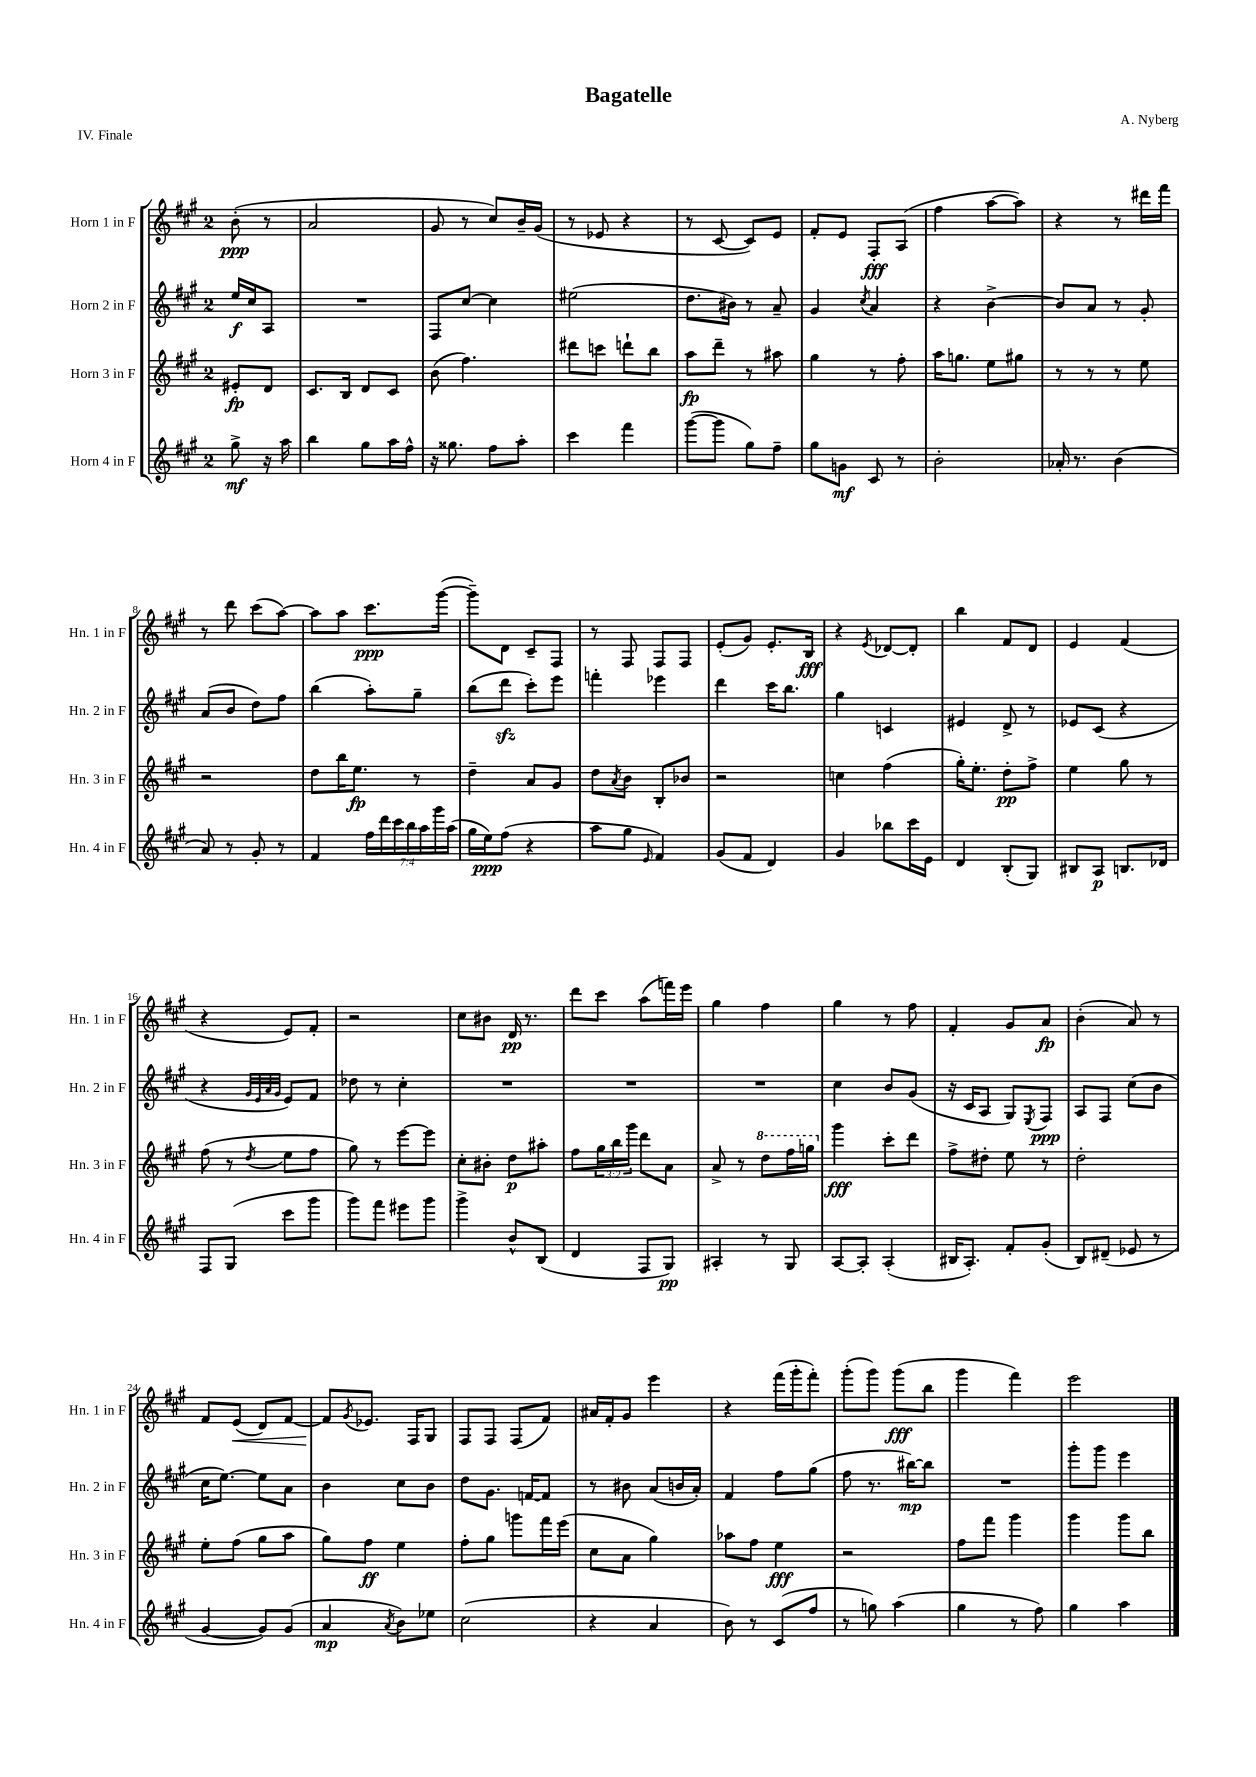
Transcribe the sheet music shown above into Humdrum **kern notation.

**kern	**dynam	**kern	**dynam	**kern	**dynam	**kern	**dynam
*part4	*part4	*part3	*part3	*part2	*part2	*part1	*part1
*staff4	*staff4	*staff3	*staff3	*staff2	*staff2	*staff1	*staff1
*I"Horn 4 in F	*	*I"Horn 3 in F	*	*I"Horn 2 in F	*	*I"Horn 1 in F	*
*I'Hn. 4 in F	*	*I'Hn. 3 in F	*	*I'Hn. 2 in F	*	*I'Hn. 1 in F	*
*clefG2	*	*clefG2	*	*clefG2	*	*clefG2	*
*k[f#c#g#]	*	*k[f#c#g#]	*	*k[f#c#g#]	*	*k[f#c#g#]	*
*M2/4	*	*M2/4	*	*M2/4	*	*M2/4	*
=	=	=	=	=	=	=	=
8gg#^\	mf	8e#X'/L	fp	16ee/LL	f	(8b'\	ppp
.	.	.	.	16cc#/J	.	.	.
16r	.	8d/J	.	8A/J	.	8r	.
16aa\	.	.	.	.	.	.	.
=1	=1	=1	=1	=1	=1	=1	=1
4bb\	.	8.c#/L	.	2r	.	2a/	.
.	.	16B/Jk	.	.	.	.	.
8gg#\L	.	8d/L	.	.	.	.	.
16aa\L	.	8c#/J	.	.	.	.	.
16ff#^^\JJ	.	.	.	.	.	.	.
=2	=2	=2	=2	=2	=2	=2	=2
16r	.	(8b\	.	8F#/L	.	8g#/	.
8.gg##X\	.	.	.	.	.	.	.
.	.	4.ff#\)	.	[8cc#/J	.	8r	.
8ff#\L	.	.	.	4cc#\]	.	8cc#/L)	.
8aa'\J	.	.	.	.	.	16b~/L	.
.	.	.	.	.	.	(16g#/JJ	.
=3	=3	=3	=3	=3	=3	=3	=3
4ccc#\	.	8ddd#X\L	.	(2ee#X\	.	8r	.
.	.	8cccn\J	.	.	.	8e-X/	.
4fff#\	.	8dddn`\L	.	.	.	4r	.
.	.	8bb\J	.	.	.	.	.
=4	=4	=4	=4	=4	=4	=4	=4
([8ggg#\L	.	8aa\L	fp	8.dd\L	.	8r	.
8ggg#\J]	.	8ddd~\J	.	.	.	[8c#/	.
.	.	.	.	16b#X\Jk)	.	.	.
8gg#\L)	.	8r	.	8r	.	8c#/L])	.
8ff#~\J	.	8aa#X\	.	8a~/	.	8e/J	.
=5	=5	=5	=5	=5	=5	=5	=5
8gg#\L	.	4gg#\	.	4g#/	.	8f#'/L	.
8gn\J	mf	.	.	.	.	8e/J	.
.	.	.	.	8qcc#/	.	.	.
8c#/	.	8r	.	4a/	.	8F#'/L	fff
8r	.	8ff#'\	.	.	.	(8A/J	.
=6	=6	=6	=6	=6	=6	=6	=6
2b'\	.	16aa\KL	.	4r	.	4ff#\	.
.	.	8.ggn\J	.	.	.	.	.
.	.	8ee\L	.	[4b^\	.	[8aa\L	.
.	.	8gg#X\J	.	.	.	8aa\J])	.
=7	=7	=7	=7	=7	=7	=7	=7
16a-X'/	.	8r	.	8b/L]	.	4r	.
8.r	.	.	.	.	.	.	.
.	.	8r	.	8a/J	.	.	.
(4b\	.	8r	.	8r	.	8r	.
.	.	8ee\	.	8g#'/	.	16ddd#X\LL	.
.	.	.	.	.	.	16fff#\JJ	.
!!LO:LB:g=z
=8	=8	=8	=8	=8	=8	=8	=8
8a/)	.	2r	.	(8a/L	.	8r	.
8r	.	.	.	8b/J	.	8ddd\	.
8g#'/	.	.	.	8dd\L)	.	(8ccc#\L	.
8r	.	.	.	8ff#\J	.	[8aa\J)	.
=9	=9	=9	=9	=9	=9	=9	=9
4f#/	.	8dd\L	.	(4bb\	.	8aa\L]	.
.	.	16bb\K	.	.	.	8aa\J	.
.	.	8.ee\J	fp	.	.	.	.
28ff#\LL	.	.	.	8aa'\L)	.	8.ccc#\L	ppp
28ddd\	.	.	.	.	.	.	.
28ccc#\	.	.	.	.	.	.	.
28bb\	.	.	.	.	.	.	.
.	.	8r	.	8gg#~\J	.	.	.
28aa\	.	.	.	.	.	.	.
28ggg#\	.	.	.	.	.	.	.
.	.	.	.	.	.	([16ggg#\Jk	.
(28aa\JJ	.	.	.	.	.	.	.
=10	=10	=10	=10	=10	=10	=10	=10
16gg#\LL	.	4dd~\	.	(8bb\L	.	8ggg#~\L])	.
16ee\J)	ppp	.	.	.	.	.	.
(8ff#\J	.	.	.	8dddzz\J	.	8d\J	.
4r	.	8a/L	.	8ccc#'\L)	.	8c#~/L	.
.	.	8g#/J	.	8eee\J	.	8F#/J	.
=11	=11	=11	=11	=11	=11	=11	=11
8aa\L	.	8dd\L	.	4fffn'\	.	8r	.
.	.	8qa/	.	.	.	.	.
8gg#\J	.	8b\J	.	.	.	8F#/	.
16qqe/	.	.	.	.	.	.	.
4f#/)	.	8B'/L	.	4eee-X\	.	8F#/L	.
.	.	8b-X/J	.	.	.	8F#/J	.
=12	=12	=12	=12	=12	=12	=12	=12
(8g#/L	.	2r	.	4ddd\	.	(8e'/L	.
8f#/J	.	.	.	.	.	8g#/J)	.
4d/)	.	.	.	16ccc#\KL	.	8.e'/L	.
.	.	.	.	8.bb\J	.	.	.
.	.	.	.	.	.	16B/Jk	fff
=13	=13	=13	=13	=13	=13	=13	=13
4g#/	.	4ccn\	.	4gg#\	.	4r	.
.	.	.	.	.	.	8qe/	.
8bb-X\L	.	(4ff#\	.	4cn/	.	[8d-X/L	.
16ccc#\L	.	.	.	.	.	8d-'/J]	.
16e\JJ	.	.	.	.	.	.	.
=14	=14	=14	=14	=14	=14	=14	=14
4d/	.	16gg#'\KL)	.	4e#X/	.	4bb\	.
.	.	8.ee'\J	.	.	.	.	.
(8B'/L	.	8dd'\L	pp	8d^/	.	8f#/L	.
8G#/J)	.	8ff#^\J	.	8r	.	8d/J	.
=15	=15	=15	=15	=15	=15	=15	=15
8B#X/L	.	4ee\	.	8e-X/L	.	4e/	.
8A/J	p	.	.	(8c#/J	.	.	.
8.Bn/L	.	8gg#\	.	4r	.	(4f#/	.
.	.	8r	.	.	.	.	.
16d-X/Jk	.	.	.	.	.	.	.
!!LO:LB:g=z
=16	=16	=16	=16	=16	=16	=16	=16
8F#/L	.	(8ff#\	.	4r	.	4r	.
(8G#/J	.	8r	.	.	.	.	.
.	.	.	.	32qqg#/LLL	.	.	.
.	.	.	.	32qqe/	.	.	.
.	.	.	.	32qqa/	.	.	.
.	.	8qdd/	.	32qqg#/JJJ	.	.	.
8ccc#\L	.	8ee\L	.	8e/L)	.	8e/L)	.
8ggg#\J	.	8ff#\J	.	8f#/J	.	8f#'/J	.
=17	=17	=17	=17	=17	=17	=17	=17
8ggg#\L)	.	8gg#\)	.	8dd-X\	.	2r	.
8fff#\J	.	8r	.	8r	.	.	.
8eee#X\L	.	[8eee\L	.	4cc#'\	.	.	.
8ggg#\J	.	8eee\J]	.	.	.	.	.
=18	=18	=18	=18	=18	=18	=18	=18
4ggg#^\	.	8cc#'\L	.	2r	.	8cc#\L	.
.	.	8b#X'\J	.	.	.	8b#X\J	.
8b^^/L	.	8dd\L	p	.	.	16d/	pp
.	.	.	.	.	.	8.r	.
(8B/J	.	8aa#X'\J	.	.	.	.	.
=19	=19	=19	=19	=19	=19	=19	=19
4d/	.	8ff#\L	.	2r	.	8ddd\L	.
.	.	24gg#\L	.	.	.	8ccc#\J	.
.	.	24bb\	.	.	.	.	.
.	.	24ggg#\JJ	.	.	.	.	.
8F#/L	.	8ddd\L	.	.	.	(8aa\L	.
8G#/J)	pp	8a\J	.	.	.	16fffn\L)	.
.	.	.	.	.	.	16eee\JJ	.
=20	=20	=20	=20	=20	=20	=20	=20
4A#X'/	.	8a^/	.	2r	.	4gg#\	.
.	.	8r	.	.	.	.	.
*	*	*8va	*	*	*	*	*
8r	.	8ddd\L	.	.	.	4ff#\	.
8G#/	.	16fff#\L	.	.	.	.	.
.	.	16gggn\JJ	.	.	.	.	.
=21	=21	=21	=21	=21	=21	=21	=21
*	*	*X8va	*	*	*	*	*
[8A/L	.	4ggg#\	fff	4cc#\	.	4gg#\	.
8A'/J]	.	.	.	.	.	.	.
(4A'/	.	8ccc#'\L	.	8b/L	.	8r	.
.	.	8ddd\J	.	(8g#/J	.	8ff#\	.
=22	=22	=22	=22	=22	=22	=22	=22
16B#X/KL	.	8ff#^\L	.	16r	.	4f#'/	.
8.A'/J)	.	.	.	16c#/KL	.	.	.
.	.	8dd#X'\J	.	8A/J	.	.	.
8f#'/L	.	8ee\	.	8G#/L)	.	8g#/L	.
.	.	.	.	8qE/	.	.	.
(8g#'/J	.	8r	.	8F#/J	ppp	8a/J	fp
=23	=23	=23	=23	=23	=23	=23	=23
8B/L)	.	2dd'\	.	8A/L	.	(4b'\	.
(8d#X~/J	.	.	.	8F#/J	.	.	.
8e-X/	.	.	.	(8cc#\L	.	8a/)	.
8r	.	.	.	8b\J	.	8r	.
!!LO:LB:g=z
=24	=24	=24	=24	=24	=24	=24	=24
[4g#/	.	8ee'\L	.	16cc#\KL	.	8f#/L	.
.	.	.	.	[8.ee\J)	.	.	.
!	!	!	!	!	!	!	!LO:HP:b
.	.	(8ff#\J	.	.	.	(8e/J	<
8g#/L])	.	8gg#\L	.	8ee\L]	.	8d/L)	.
(8g#/J	.	8aa\J	.	8a\J	.	[8f#/J	.
=25	=25	=25	=25	=25	=25	=25	=25
4a/	mp	8gg#\L)	.	4b\	.	8f#/L]	.
.	.	.	.	.	.	8qg#/	.
.	.	8ff#\J	ff	.	.	8.e-X/J	[
8qa/	.	.	.	.	.	.	.
8b\L)	.	4ee\	.	8cc#\L	.	.	.
.	.	.	.	.	.	16F#/KL	.
8ee-X\J	.	.	.	8b\J	.	8G#/J	.
=26	=26	=26	=26	=26	=26	=26	=26
(2cc#\	.	8ff#'\L	.	8dd\L	.	8F#/L	.
.	.	8gg#\J	.	8.g#\J	.	8F#/J	.
.	.	8gggn\L	.	.	.	(8F#/L	.
.	.	.	.	[16fn/KL	.	.	.
.	.	16fff#\L	.	8f/J]	.	8f#/J)	.
.	.	(16eee\JJ	.	.	.	.	.
=27	=27	=27	=27	=27	=27	=27	=27
4r	.	8cc#\L	.	8r	.	16a#X/LL	.
.	.	.	.	.	.	16f#'/J	.
.	.	8a\J	.	8b#X\	.	8g#/J	.
4a/	.	4gg#\)	.	(8a/L	.	4eee\	.
.	.	.	.	16bn/L	.	.	.
.	.	.	.	16a'/JJ)	.	.	.
=28	=28	=28	=28	=28	=28	=28	=28
8b\)	.	8aa-X\L	.	4f#/	.	4r	.
8r	.	8ff#\J	.	.	.	.	.
(8c#/L	.	4ee\	fff	8ff#\L	.	(16fff#\LL	.
.	.	.	.	.	.	16ggg#'\J	.
8ff#/J	.	.	.	(8gg#\J	.	8fff#'\J)	.
=29	=29	=29	=29	=29	=29	=29	=29
8r	.	2r	.	8ff#\	.	(8ggg#'\L	.
8ggn\)	.	.	.	8.r	.	8ggg#\J)	.
(4aa\	.	.	.	.	.	(8ggg#\L	fff
.	.	.	.	[16bb#X\KL)	mp	.	.
.	.	.	.	8bb#\J]	.	8bb\J	.
=30	=30	=30	=30	=30	=30	=30	=30
4gg#\	.	8ff#\L	.	2r	.	4ggg#\	.
.	.	8fff#\J	.	.	.	.	.
8r	.	4ggg#\	.	.	.	4fff#\)	.
8ff#\)	.	.	.	.	.	.	.
=31	=31	=31	=31	=31	=31	=31	=31
4gg#\	.	4ggg#\	.	8ggg#'\L	.	2eee\	.
.	.	.	.	8ggg#\J	.	.	.
4aa\	.	8ggg#\L	.	4eee\	.	.	.
.	.	8bb\J	.	.	.	.	.
==	==	==	==	==	==	==	==
*-	*-	*-	*-	*-	*-	*-	*-
